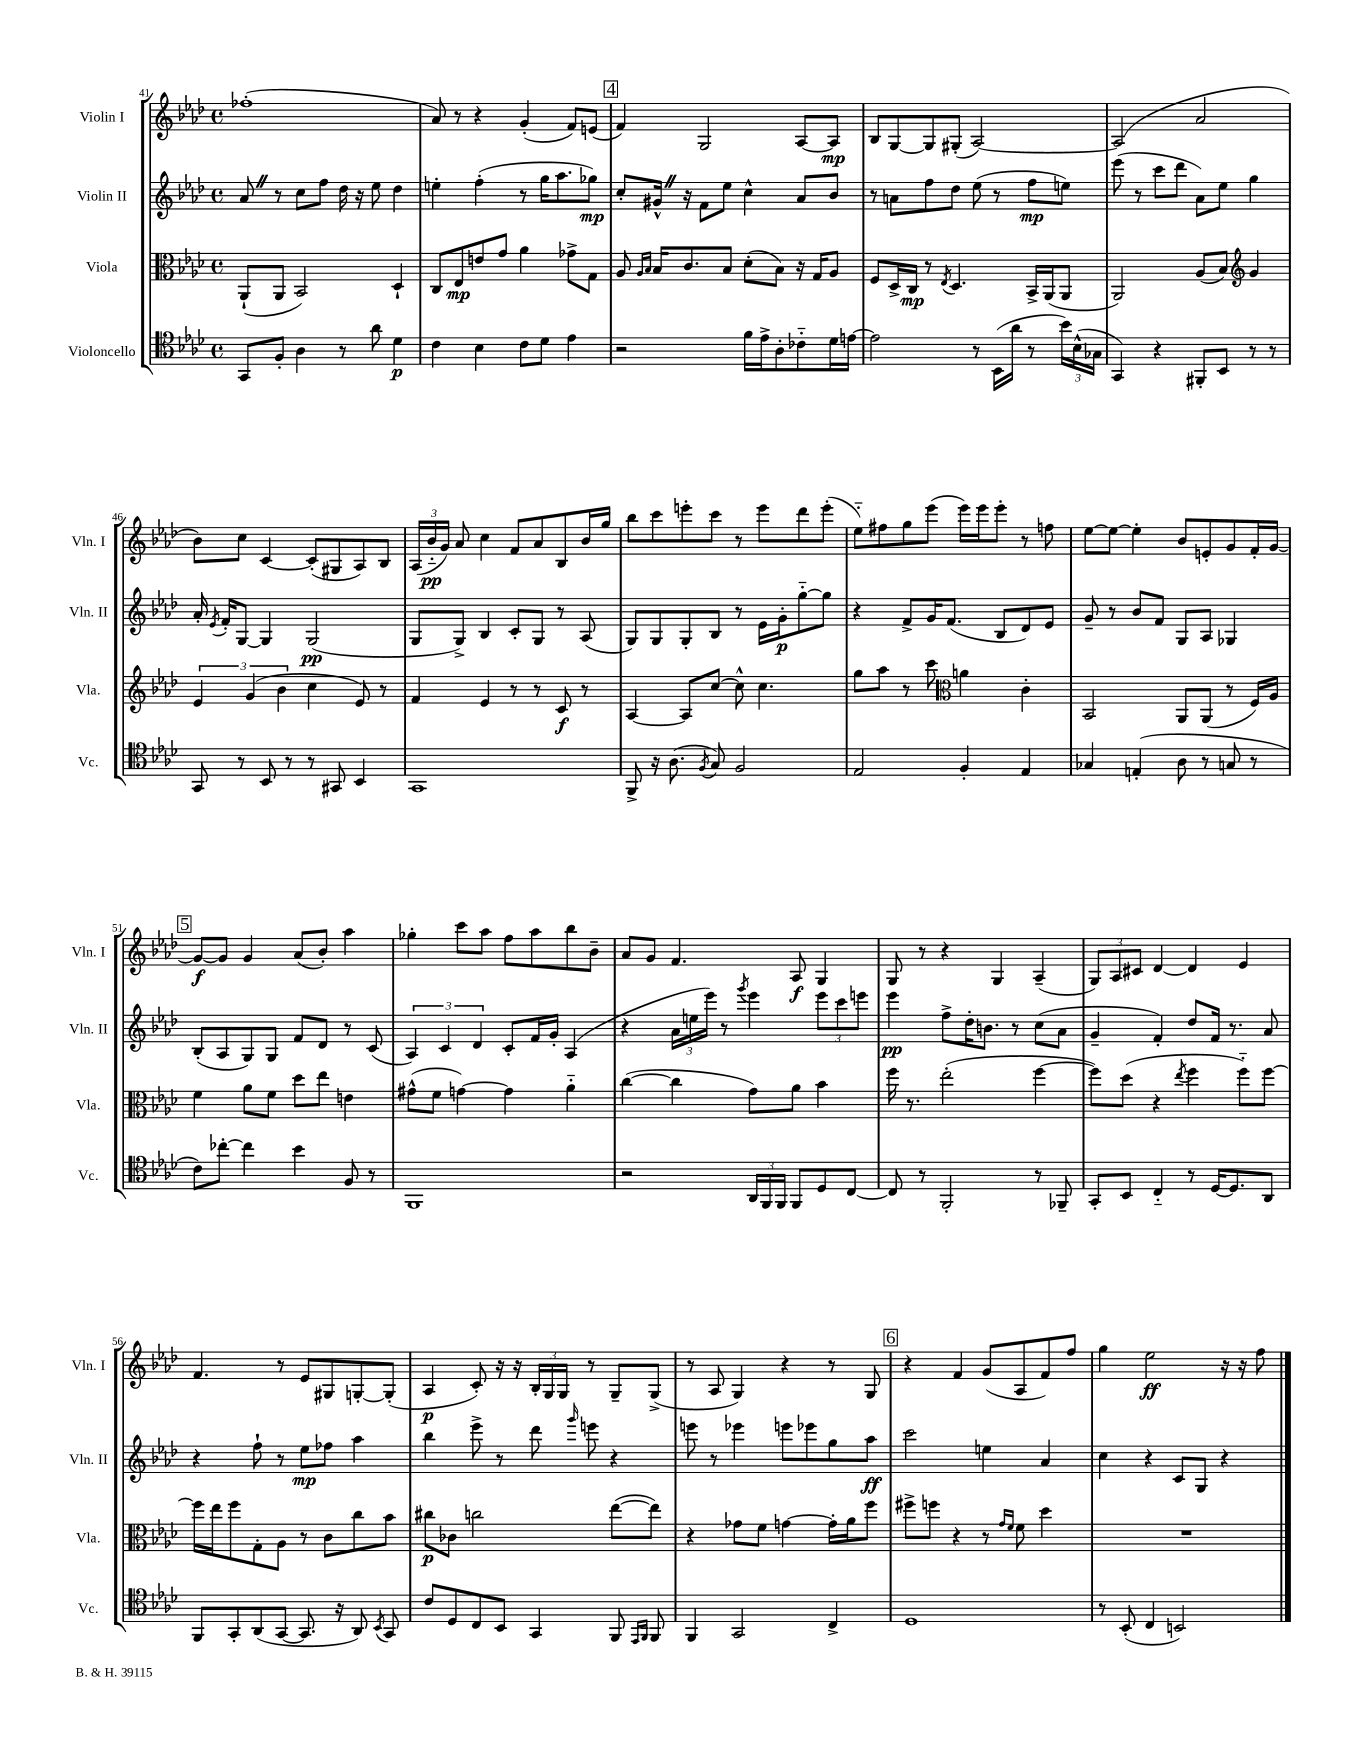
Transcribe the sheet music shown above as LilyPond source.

<<
\new StaffGroup <<
\new Staff = "s0" \with { instrumentName = "Violin I" shortInstrumentName = "Vln. I" } {
    \clef treble \key aes \major \defaultTimeSignature \time 4/4
    \autoBeamOff fes''1-.( |
    aes'8) r8 r4 g'4-.( f'8[) e'8]( |
    \mark \markup { \box "4" } f'4) g2 aes8[~ aes8]\mp |
    bes8[ g8~ g8 gis8]-.( aes2~) |
    aes2( aes'2 |
    bes'8[) c''8] c'4~ c'8[-.( gis8 aes8) bes8] |
    \tuplet 3/2 { aes16[( bes'16-_\pp g'16]) } aes'8 c''4 f'8[ aes'8 bes8 bes'16 g''16] |
    bes''8[ c'''8 e'''8-. c'''8] r8 e'''8[ des'''8 e'''8]-.( |
    ees''8[-_) fis''8 g''8 ees'''8]( ees'''16[) ees'''16 ees'''8]-. r8 f''8 |
    ees''8[~ ees''8]~ ees''4-. bes'8[ e'8-. g'8 f'16-. g'16]~ |
    \mark \markup { \box "5" } g'8[~\f g'8] g'4 aes'8[( bes'8]-.) aes''4 |
    ges''4-. c'''8[ aes''8] f''8[ aes''8 bes''8 bes'8]-- |
    aes'8[ g'8] f'4. aes8\f g4 |
    g8 r8 r4 g4 aes4--( |
    \tuplet 3/2 { g8[) aes8 cis'8] } des'4~ des'4 ees'4 |
    f'4. r8 ees'8[ gis8 g8~-. g8]-.( |
    aes4\p c'8-.) r16 r16 \tuplet 3/2 { bes16[-. g16 g16] } r8 g8[-- g8]->( |
    r8 aes8 g4) r4 r8 g8 |
    \mark \markup { \box "6" } r4 f'4 g'8[( aes8 f'8) f''8] |
    g''4 ees''2\ff r16 r16 f''8 \bar "|." |
}
\new Staff = "s1" \with { instrumentName = "Violin II" shortInstrumentName = "Vln. II" } {
    \clef treble \key aes \major \defaultTimeSignature \time 4/4
    \autoBeamOff aes'8 \once \override BreathingSign.text = \markup { \musicglyph "scripts.caesura.straight" } \breathe r8 c''8[ f''8] des''16 r16 ees''8 des''4 |
    e''4-. f''4-.( r8 g''16[ aes''8. ges''8]\mp) |
    \mark \markup { \box "4" } c''8[-. gis'16]-^ \once \override BreathingSign.text = \markup { \musicglyph "scripts.caesura.straight" } \breathe r16 f'8[ ees''8] c''4-^ aes'8[ bes'8] |
    r8 a'8[ f''8 des''8] ees''8( r8 f''8[\mp e''8]) |
    ees'''8( r8 c'''8[ des'''8] aes'8[) ees''8] g''4 |
    aes'16-. \acciaccatura { ees'8 } f'16[-. g8]~ g4 g2\pp( |
    g8[ g8]->) bes4 c'8[-. g8] r8 aes8( |
    g8[) g8 g8-. bes8] r8 ees'16[ g'16-.\p g''8~-_ g''8] |
    r4 f'8[-> g'16 f'8.]( bes8[ des'8) ees'8] |
    g'8-- r8 bes'8[ f'8] g8[ aes8] ges4 |
    \mark \markup { \box "5" } bes8[-.( aes8 g8) g8] f'8[ des'8] r8 c'8( |
    \tuplet 3/2 { aes4) c'4 des'4 } c'8[-. f'16 g'16]-. aes4( |
    r4 \tuplet 3/2 { aes'16[ e''16 ees'''16]) } r8 \acciaccatura { g'''8 } ees'''4 \tuplet 3/2 { ees'''8[ c'''8 e'''8] } |
    ees'''4\pp f''8[-> des''16-. b'8.] r8 c''8[( aes'8] |
    g'4-- f'4-.) des''8[ f'16] r8. aes'8 |
    r4 f''8-! r8 ees''8[\mp fes''8] aes''4 |
    bes''4 ees'''8-> r8 des'''8 \grace { g'''16 } e'''8 r4 |
    e'''8 r8 ees'''4 e'''8[ ees'''8 g''8 aes''8]\ff |
    \mark \markup { \box "6" } c'''2 e''4 aes'4 |
    c''4 r4 c'8[ g8] r4 \bar "|." |
}
\new Staff = "s2" \with { instrumentName = "Viola" shortInstrumentName = "Vla." } {
    \clef alto \key aes \major \defaultTimeSignature \time 4/4
    \autoBeamOff aes,8[-!( aes,8] bes,2) des4-! |
    c8[ ees8\mp e'8 g'8] aes'4 ges'8[-> g8] |
    \mark \markup { \box "4" } aes8 \grace { aes16[ bes16] } bes16[ c'8. bes8] des'8[-.( bes8]) r16 g16[ aes8] |
    f8[ des16-> c16]\mp r8 \acciaccatura { ees8 } des4. bes,16[-> aes,16( aes,8] |
    aes,2) aes8[( bes8]) \clef treble g'4 |
    \tuplet 3/2 { ees'4 g'4( bes'4 } c''4 ees'8) r8 |
    f'4 ees'4 r8 r8 c'8\f r8 |
    aes4~ aes8[ c''8]~ c''8-^ c''4. |
    g''8[ aes''8] r8 c'''8 \clef alto a'4 c'4-. |
    bes,2 aes,8[ aes,8]( r8 f16[) aes16] |
    \mark \markup { \box "5" } f'4 aes'8[ f'8] des''8[ ees''8] e'4 |
    gis'8[-^( f'8] g'4~) g'4 aes'4-_ |
    c''4~( c''4 g'8[) aes'8] bes'4 |
    f''16 r8. ees''2-.( f''4~ |
    f''8[) des''8]( r4 \acciaccatura { ees''8 } f''4 f''8[-_) f''8]~ |
    f''16[ ees''16 f''8 g8-. aes8] r8 c'8[ c''8 bes'8] |
    cis''8[\p ces'8] c''2 ees''8[~( ees''8]) |
    r4 ges'8[ f'8] g'4~ g'16[-. aes'16 f''8] |
    \mark \markup { \box "6" } fis''8[-> f''8] r4 r8 \grace { g'16[ f'16] } f'8 des''4 |
    R1 \bar "|." |
}
\new Staff = "s3" \with { instrumentName = "Violoncello" shortInstrumentName = "Vc." } {
    \clef tenor \key aes \major \defaultTimeSignature \time 4/4
    \autoBeamOff g,8[ f8]-. aes4 r8 aes'8 des'4\p |
    c'4 bes4 c'8[ des'8] ees'4 |
    \mark \markup { \box "4" } r2 f'16[ ees'16-> aes8-. ces'8-_ des'16 e'16]~ |
    e'2 r8 bes,16[( aes'16] r8 \tuplet 3/2 { bes'16[) bes16-^( ges16] } |
    g,4) r4 fis,8[-. bes,8] r8 r8 |
    g,8 r8 bes,8 r8 r8 gis,8 bes,4 |
    g,1 |
    f,8-> r16 aes8.( \acciaccatura { f8 } g8) f2 |
    ees2 f4-. ees4 |
    ges4 e4-.( aes8 r8 g8 r8 |
    \mark \markup { \box "5" } c'8[) ces''8]~-. ces''4 bes'4 f8 r8 |
    f,1 |
    r2 \tuplet 3/2 { aes,16[ f,16 f,16] } f,8[ des8 c8]~ |
    c8 r8 f,2-. r8 fes,8-- |
    g,8[-. bes,8] c4-_ r8 des16[~ des8. aes,8] |
    f,8[ g,8-. aes,8( g,8]~ g,8. r16 aes,8) \acciaccatura { bes,8 } g,8 |
    c'8[ des8 c8 bes,8] g,4 f,8 \grace { ees,16[ f,16] } f,8 |
    f,4 g,2 c4-> |
    \mark \markup { \box "6" } des1 |
    r8 bes,8-.( c4 b,2) \bar "|." |
}
>>
>>
\layout { \context { \Score currentBarNumber = #41 } }
